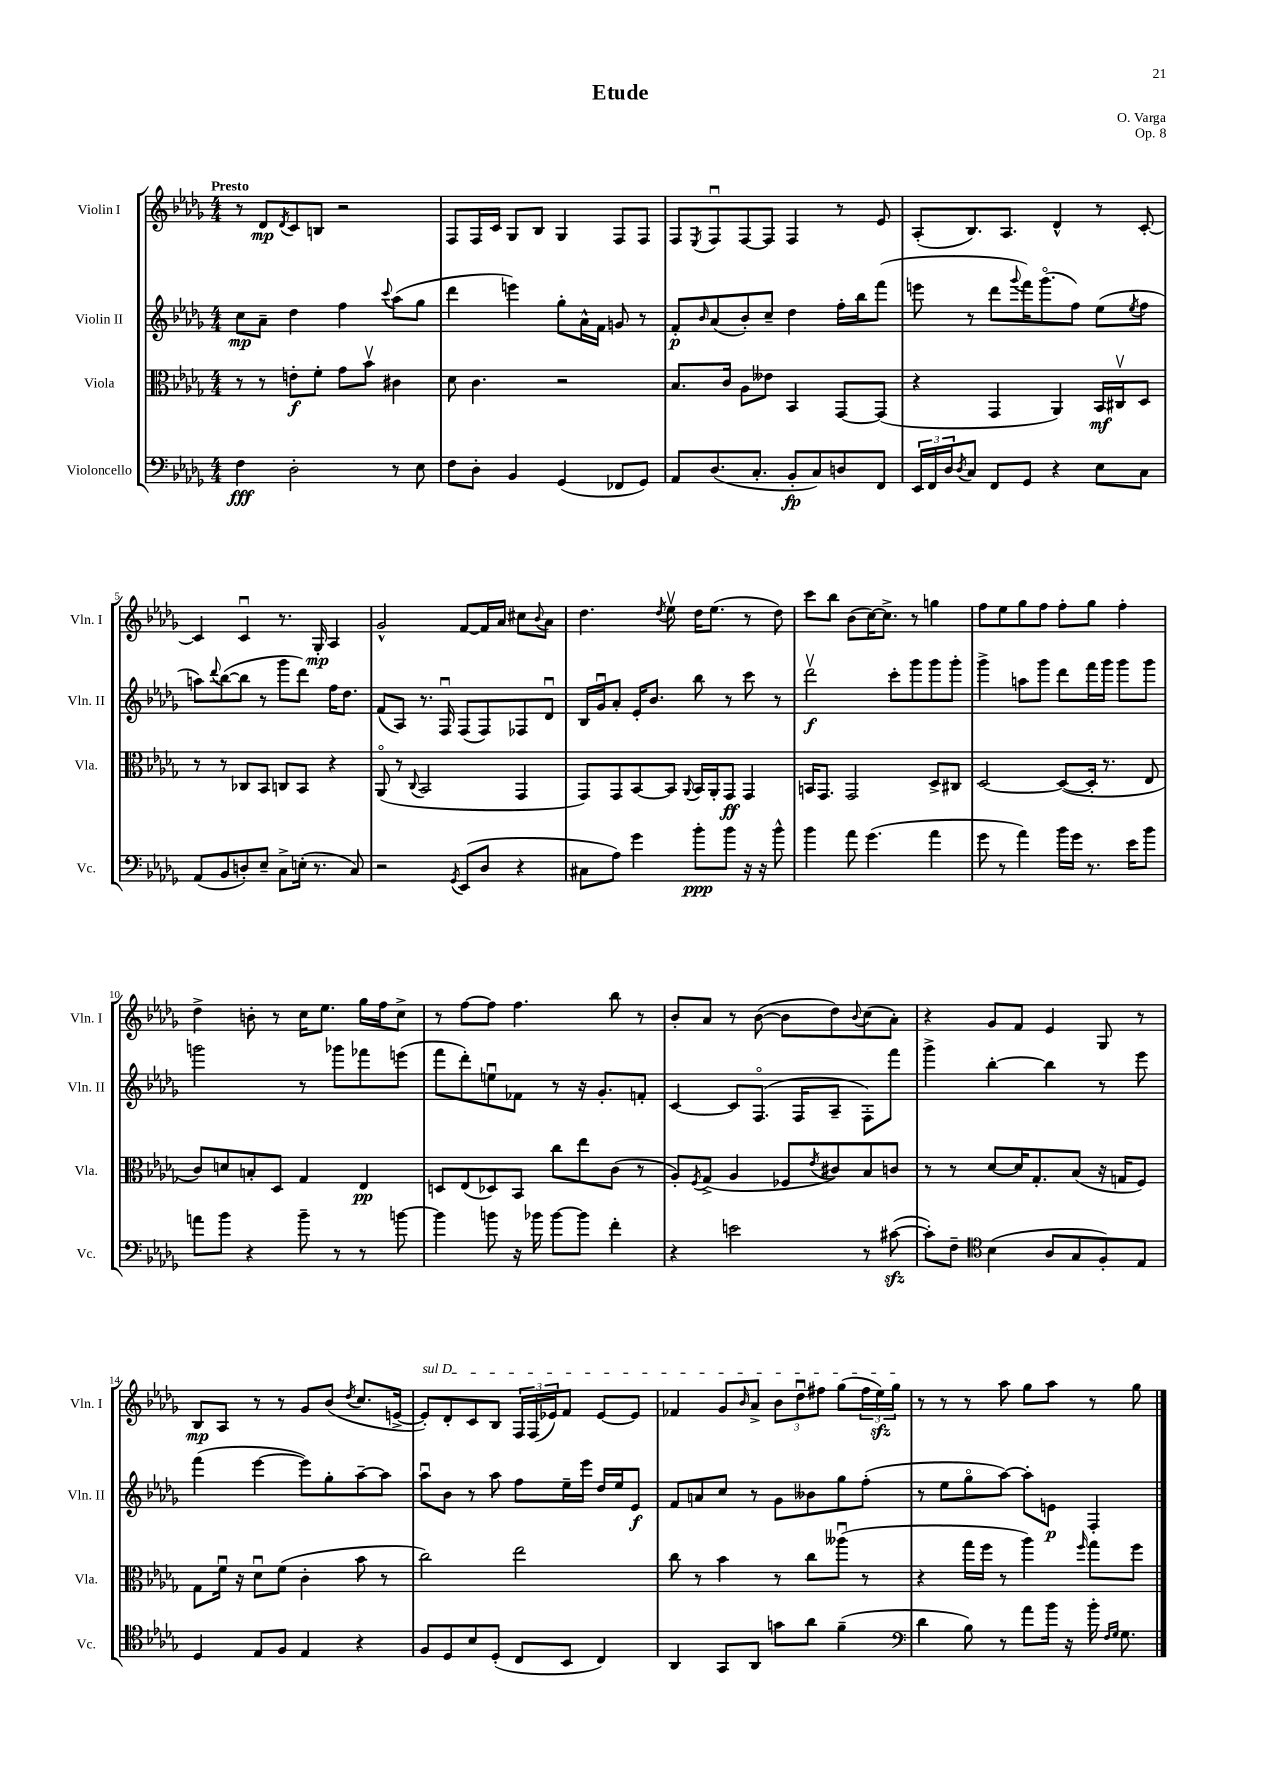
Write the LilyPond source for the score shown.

\header { title = "Etude" composer = "O. Varga" opus = "Op. 8" }
<<
\new StaffGroup <<
\new Staff = "s0" \with { instrumentName = "Violin I" shortInstrumentName = "Vln. I" } {
    \clef treble \key des \major \numericTimeSignature \time 4/4 \tempo "Presto"
    r8 des'8\mp \acciaccatura { des'8 } c'8 b8 r2 |
    f8 f16 c'16 ges8 bes8 ges4 f8 f8 |
    f8 \acciaccatura { ees8 } f8\downbow f8~ f8 f4 r8 ees'8 |
    aes8-.( bes8.) aes8. des'4-^ r8 c'8~-. |
    c'4 c'4\downbow r8. ges16-.\mp aes4 |
    ges'2-^ f'8~ f'16 aes'16 cis''8 \appoggiatura { bes'8 } aes'8 |
    des''4. \acciaccatura { des''8 } ees''8\upbow des''16 ees''8.( r8 des''8) |
    c'''8 bes''8 bes'8( c''16~) c''8.-> r8 g''4 |
    f''8 ees''8 ges''8 f''8 f''8-. ges''8 f''4-. |
    des''4-> b'8-. r8 c''16 ees''8. ges''16 f''16 c''8-> |
    r8 f''8~ f''8 f''4. bes''8 r8 |
    bes'8-. aes'8 r8 bes'8~( bes'8 des''8) \appoggiatura { bes'8 } c''8( aes'8-.) |
    r4 ges'8 f'8 ees'4 ges8 r8 |
    bes8\mp aes8 r8 r8 ges'8 bes'8( \acciaccatura { des''8 } c''8. e'16~-> |
    \once \override TextSpanner.bound-details.left.text = \markup { \italic "sul D" } e'8-.\startTextSpan) des'8-. c'8 bes8 \tuplet 3/2 { f16 f16( ees'16) } f'8 ees'8~ ees'8 |
    fes'4 ges'8 \grace { bes'16 } aes'8-> \tuplet 3/2 { bes'8 des''8\downbow fis''8 } ges''8( \tuplet 3/2 { fis''16 ees''16\sfz) ges''16\stopTextSpan } |
    r8 r8 r8 aes''8 ges''8 aes''8 r8 ges''8 \bar "|." |
}
\new Staff = "s1" \with { instrumentName = "Violin II" shortInstrumentName = "Vln. II" } {
    \clef treble \key des \major \numericTimeSignature \time 4/4
    c''8\mp aes'8-- des''4 f''4 \appoggiatura { c'''8 } aes''8( ges''8 |
    des'''4 e'''4) ges''8-. aes'16-^ f'16 g'8 r8 |
    f'8-.\p \grace { bes'16 } aes'8( bes'8-.) c''8-- des''4 f''16-. bes''16 f'''8( |
    e'''8 r8 des'''8 \appoggiatura { ges'''8 } f'''16) ges'''8.\flageolet( f''8) ees''8( \acciaccatura { ees''8 } f''8 |
    a''8) \appoggiatura { des'''8 } bes''8~( bes''8 r8 ges'''8 des'''8) f''16 des''8. |
    f'8( aes8) r8. f16\downbow f8( f8) fes8 des'8\downbow |
    bes16 ges'16\downbow aes'8-. ees'16-. bes'8. bes''8 r8 c'''8 r8 |
    des'''2\upbow\f c'''8-. ges'''8 ges'''8 ges'''8-. |
    ges'''4-> a''8 ges'''8 des'''8 f'''16 ges'''16 ges'''8 ges'''8 |
    g'''2 r8 ges'''8 fes'''8 e'''8( |
    f'''8 des'''8-.) e''8\downbow fes'8 r8 r16 ges'8.-. f'8-. |
    c'4~ c'8 f8.\flageolet( f16 aes8-- f8-.) f'''8 |
    ges'''4-> bes''4~-. bes''4 r8 ees'''8 |
    f'''4( ees'''4~ ees'''8) ges''8-. aes''8~-- aes''8 |
    aes''8\downbow bes'8 r8 aes''8 f''8 ees''16-- ees'''16 des''16 ees''16 ees'8\f |
    f'8 a'8 c''8 r8 ges'8 beses'8 ges''8 f''8-.( |
    r8 ees''8 ges''8\flageolet aes''8~) aes''8-. e'8\p f4-. \bar "|." |
}
\new Staff = "s2" \with { instrumentName = "Viola" shortInstrumentName = "Vla." } {
    \clef alto \key des \major \numericTimeSignature \time 4/4
    r8 r8 e'8-.\f f'8-. ges'8 bes'8\upbow cis'4 |
    des'8 c'4. r2 |
    bes8. c'16 aes8 eeses'8 bes,4 ges,8~ ges,8( |
    r4 ges,4 aes,4) bes,16\mf cis16\upbow des8 |
    r8 r8 ces8 bes,8 c8 bes,8 r4 |
    aes,8\flageolet( r8 \appoggiatura { c8 } bes,2 ges,4 |
    ges,8) ges,8 bes,8~ bes,8 \appoggiatura { aes,8 } bes,16 aes,16-. ges,8\ff ges,4 |
    b,16 ges,8. ges,2 des8-> cis8 |
    des2~ des8~( des16-. r8. ees8 |
    c'8) d'8 b8-. des8 ges4 ees4\pp |
    d8 ees8( des8) bes,8 c''8 ees''8 c'8( r8 |
    aes8-.) \acciaccatura { f8 } ges8->( aes4 fes8 \acciaccatura { ees'8 } cis'8) bes8 c'8 |
    r8 r8 des'8~ des'16 ges8.-. bes8( r16 g16 f8) |
    ges8 f'16\downbow r16 des'8\downbow f'8( c'4-. bes'8 r8 |
    c''2) ees''2 |
    c''8 r8 bes'4 r8 c''8 aeses''8\downbow( r8 |
    r4 ges''16 f''16 r8 aes''4) \grace { f''16 } ges''8 f''8 \bar "|." |
}
\new Staff = "s3" \with { instrumentName = "Violoncello" shortInstrumentName = "Vc." } {
    \clef bass \key des \major \numericTimeSignature \time 4/4
    f4\fff des2-. r8 ees8 |
    f8 des8-. bes,4 ges,4( fes,8 ges,8) |
    aes,8 des8.( c8.-. bes,8-.\fp c8) d8 f,8 |
    \tuplet 3/2 { ees,16 f,16 des16 } \acciaccatura { des8 } c8 f,8 ges,8 r4 ees8 c8 |
    aes,8( bes,8 d8-.) ees8-- c8-> e16-.( r8. c8) |
    r2 \acciaccatura { ges,8 } ees,8( des8 r4 |
    cis8 aes8) ges'4 bes'8-.\ppp bes'8 r16 r16 bes'8-^ |
    bes'4 aes'8 ges'4.( aes'4 |
    ges'8 r8 aes'4) bes'16 ges'16 r8. ees'16 bes'8 |
    a'8 bes'8 r4 bes'8-- r8 r8 b'8~ |
    b'4 b'8 r16 bes'16 bes'8~ bes'8 f'4-. |
    r4 e'2 r8 cis'8~\sfz( |
    cis'8-.) f8-- \clef tenor bes4( aes8 ges8 f8-.) ees8 |
    des4 ees8 f8 ees4 r4 |
    f8 des8 bes8 des8-.( c8 bes,8 c4) |
    aes,4 ges,8 aes,8 g'8 aes'8 f'4--( |
    \clef bass des'4 bes8) r8 aes'8 bes'16 r16 bes'16-. \grace { f16 ges16 } ges8. \bar "|." |
}
>>
>>
